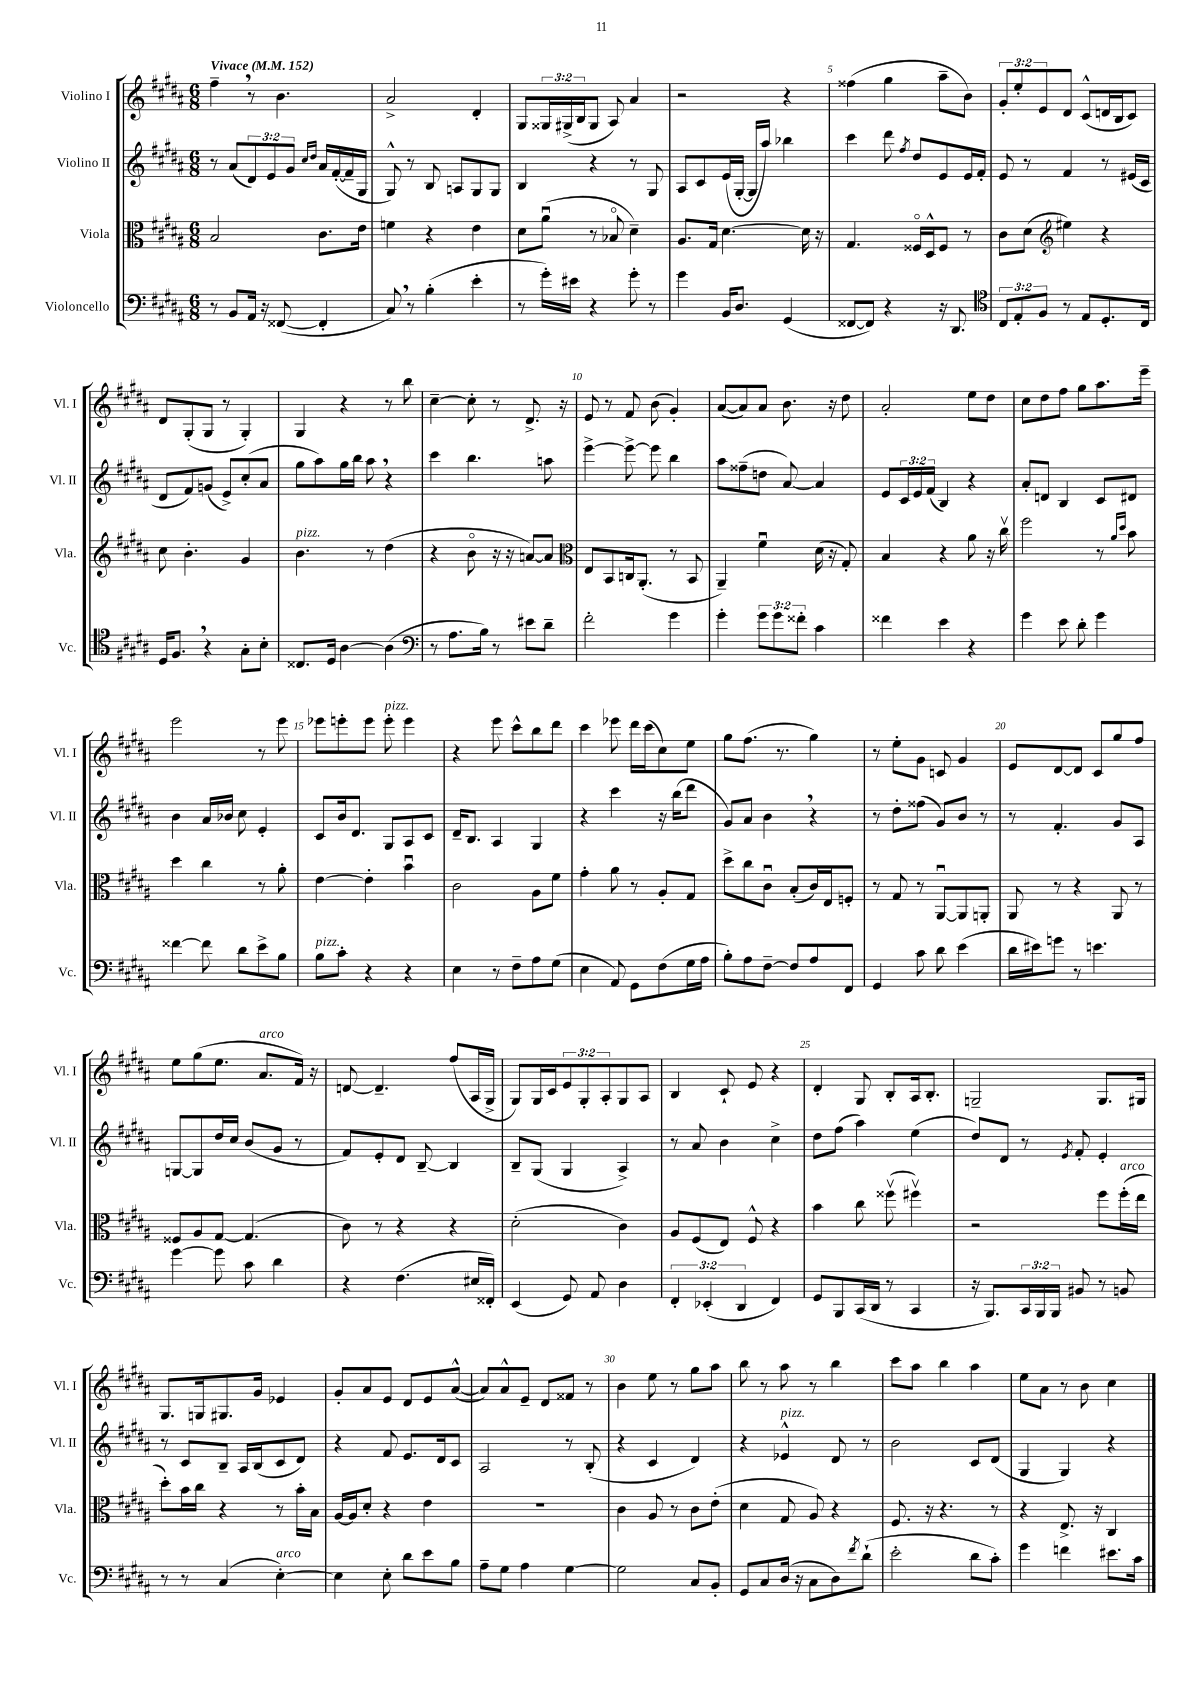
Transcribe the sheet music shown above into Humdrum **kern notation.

**kern	**kern	**kern	**kern
*staff4	*staff3	*staff2	*staff1
*clefF4	*clefC3	*clefG2	*clefG2
*k[f#c#g#d#a#]	*k[f#c#g#d#a#]	*k[f#c#g#d#a#]	*k[f#c#g#d#a#]
*M6/8	*M6/8	*M6/8	*M6/8
*MM152	*MM152	*MM152	*MM152
8r	2B	8r	4ff#~
8BB	.	(8a#	.
16AA#	.	12d#)	8r
16r	.	.	.
.	.	12e	.
([8FF##	.	.	4.b
.	.	12g#	.
.	.	16qqcc#	.
.	.	16qqdd#	.
4FF##']	8.c#	16a#	.
.	.	([16f#'	.
.	.	16f#~]	.
.	16e	16G#	.
=	=	=	=
8C#)	4f	8G#^^)	2a#^
8r	.	8r	.
(4B'	4r	8B	.
.	.	8A	.
4e'	4e	8G#	4d#'
.	.	8G#	.
=	=	=	=
8r	8d#	4B	8G#
16g#')	(8a#u	.	24G##
.	.	.	(24G#^
16e#	.	.	.
.	.	.	24B
4r	8r	4r	8G#
.	8B-o	.	8A#)
8g#'	4d#~)	8r	4a#
8r	.	8G#	.
=	=	=	=
4g#	8.A#	8A#	2r
.	.	8c#	.
.	16G#	.	.
16BB	[4.d#	(16e	.
8.D#	.	[16G#'	.
.	.	16G#]	.
.	.	16aa#)	.
(4GG#	.	4bb-	4r
.	16d#]	.	.
.	16r	.	.
=	=	=	=
[8FF##	4.G#	4ccc#	(4ff##
8FF##])	.	.	.
4r	.	8ddd#	4gg#
.	.	8qff#	.
.	16F##o	8dd#	.
.	16D#^^	.	.
16r	8F##	8e	8aa#~
8.DD#	.	.	.
.	8r	16e	8b)
.	.	16f#'	.
=	=	=	=
*clefC4	*	*	*
12C#	8c#	8e	12g#'
12E'	.	.	12ee'
.	(8d#	8r	.
12F#	.	.	12e
*	*clefG2	*	*
8r	4ee#)	4f#	8d#
8E	.	.	(8c#^^
8.D#'	4r	8r	16d
.	.	.	16B
.	.	(16e#	8c#)
16C#	.	16c#	.
=	=	=	=
16D#	8cc#	8d#	8d#
8.F#	.	.	.
.	4.b'	8f#)	(8G#'
4r	.	(8g	8G#
.	.	8e^)	8r
8G#'	4g#	(8cc#'	4G#')
8B'	.	8a#	.
=	=	=	=
8.C##	4.b	8gg#	4G#
.	.	8aa#)	.
16D#	.	.	.
[4A#	.	16gg#	4r
.	.	16bb	.
.	8r	8aa#	.
(4A#]	(4dd#	4r	8r
.	.	.	8bb
=	=	=	=
*clefF4	*	*	*
8r	4r	4ccc#	[4cc#~
8.A#	.	.	.
.	8bo	4.bb	8cc#']
16B)	.	.	.
8r	16r	.	8r
.	16r	.	.
8e#	[8a)	.	8.d#^
8d#~	8a]	8aa	.
.	.	.	16r
=	=	=	=
*	*clefC3	*	*
2f#'	8E	[4eee^	8e
.	8BB	.	8r
.	16C	8eee^_	8f#
.	(8.AA#'	.	.
.	.	8eee]	(8b
4g#	8r	4bb	4g#')
.	8BB	.	.
=	=	=	=
4g#'	4AA#~)	8aa#	([8a#
.	.	(8ff##~	8a#])
12g#	4f#u	8dd	8a#
12g#	.	.	.
.	.	[8a#)	8.b
12f##'	.	.	.
4c#	(16d#	4a#]	.
.	16r	.	16r
.	8G#')	.	8dd#
=	=	=	=
4f##	4B	8e	2a#'
.	.	24c#	.
.	.	24e	.
.	.	(24f#	.
4e	4r	4B)	.
4r	8a#	4r	8ee
.	16r	.	8dd#
.	16cc#v	.	.
=	=	=	=
4g#	2ff#	8a#'	8cc#
.	.	8d	8dd#
8e	.	4B	8ff#
8d#'	.	.	8gg#
4g#	8r	8c#	8.aa#
.	16qqa#	.	.
.	16qqdd#	.	.
.	8b	8d#	.
.	.	.	16eee~
=	=	=	=
[4f##	4dd#	4b	2eee
8f##]	4cc#	16a#	.
.	.	16b-	.
8d#	.	8cc#	.
8e^	8r	4e'	8r
8B	8a#'	.	8eee
=	=	=	=
8B	[4e	8c#	8eee-
8c#'	.	16b	8eee'
.	.	8.d#	.
4r	4e']	.	8eee
.	.	8G#	8eee'
4r	4bu	8A#	4eee
.	.	8c#	.
=	=	=	=
4E	2c#	16d#~	4r
.	.	8.B	.
8r	.	4A#	8eee
8F#~	.	.	8ccc#^^
8A#	8A#	4G#	8bb
(8G#	8f#	.	8ddd#
=	=	=	=
4E	4g#'	4r	4ccc#
8AA#)	8a#	4ccc#	8eee-
8GG#	8r	.	16ddd#
.	.	.	(16ccc#
(8F#	8A#'	16r	8cc#)
.	.	(16bb	.
16G#	8G#	8ddd#	8ee
16A#	.	.	.
=	=	=	=
8B')	8dd#^	8g#)	8gg#
8A#	8cc#	8a#	(8.ff#
[8F#~	8c#u	4b	.
.	.	.	8.r
8F#]	(8B'	.	.
8A#	16c#)	4r	4gg#)
.	16E	.	.
8FF#	8F'	.	.
=	=	=	=
4GG#	8r	8r	8r
.	8G#	8dd#'	8ee'
8c#	8r	(8ff##	8g#
8d#	[8AA#u	8g#)	8c
(4e	8AA#]	8b	4g#
.	8AA'	8r	.
=	=	=	=
16d#	8AA#	8r	8e
16e#)	.	.	.
8g	8r	4.f#'	[8d#
8r	4r	.	8d#]
4.e	.	.	8c#
.	8AA#	8g#	8gg#
.	8r	8A#	8ff#
=	=	=	=
[4g#	8F##	[8G	8ee
.	8A#	8G]	(8gg#
8g#]	[8G#	16dd#	8.ee
.	.	16cc#	.
8c#	(4.G#]	(8b	.
.	.	.	8.a#
4d#	.	8g#	.
.	.	8r	16f#)
.	.	.	16r
=	=	=	=
4r	8c#)	8f#)	[8d
.	8r	8e'	4.d~]
(4.F#	4r	8d#	.
.	.	[8B~	.
.	4r	4B]	(8ff#
16E#	.	.	16A#
16FF##')	.	.	16G#^
=	=	=	=
(4EE	(2d#'	8B~	8G#)
.	.	(8G#	16G#
.	.	.	16c#
8GG#)	.	4G#	12e
.	.	.	12G#'
8AA#	.	.	.
.	.	.	12A#'
4D#	4c#)	4A#^)	8G#
.	.	.	8A#
=	=	=	=
6FF#'	8A#	8r	4B
.	(8F#	8a#	.
(6EE-'	.	.	.
.	8E)	4b	8c#`
6DD#	.	.	.
.	8F#^^	.	8e
4FF#)	4r	4cc#^	4r
=	=	=	=
8GG#	4b	8dd#	4d#'
8BBB	.	(8ff#	.
(16CC#	8cc#	4aa#)	8G#
16DD#	.	.	.
8r	(8ff##v	.	8B'
4CC#	4ff#v)	(4ee	16A#
.	.	.	8.B'
=	=	=	=
16r	2r	8dd#)	2G~
8.BBB)	.	.	.
.	.	8d#	.
24CC#	.	8r	.
24BBB	.	.	.
24BBB	.	.	.
.	.	8qe	.
8BB#	.	8f#'	.
8r	8ff#	4e'	8.G
8BB	(16ff#'	.	.
.	16ee	.	16G#
=	=	=	=
8r	8dd#')	8r	8.G#
8r	16b	8c#	.
.	16cc#	.	16G
(4C#	4r	8B~	8.G#
.	.	16A#	.
.	.	(16B	16g#
[4E')	8r	8c#	4e-
.	16b'	8d#)	.
.	16B	.	.
=	=	=	=
4E]	[16A#	4r	8g#'
.	16A#]	.	.
.	8d#'	.	8a#
8E'	4r	8f#	8e
8d#	.	8.e	8d#
8e	4e	.	8e
.	.	16d#	.
8B	.	8c#	([8a#^^
=	=	=	=
8A#~	2.r	2A#	8a#])
8G#	.	.	8a#^^
4A#	.	.	8e~
.	.	.	8d#
[4G#	.	8r	8f##
.	.	(8B'	8r
=	=	=	=
2G#]	4c#	4r	4b
.	8A#	4c#	8ee
.	8r	.	8r
8C#	8c#	4d#)	8gg#
8BB'	(8e'	.	8aa#
=	=	=	=
8GG#	4d#	4r	8bb
8C#	.	.	8r
(16D#	8G#	4e-^^	8aa#
16r	.	.	.
8C#	8A#)	.	8r
8D#)	4r	8d#	4bb
8qf#	.	.	.
(8d#`	.	8r	.
=	=	=	=
2e'	8.F#	2b	8ccc#
.	.	.	8aa#
.	16r	.	.
.	4.r	.	4bb
8d#	.	8c#	4aa#
8c#')	8r	(8d#	.
=	=	=	=
4g#	4r	4G#	8ee
.	.	.	8a#
4f	8.E^	4G#)	8r
.	.	.	8b
.	16r	.	.
8.e#	4C#	4r	4cc#
16c#	.	.	.
==	==	==	==
*-	*-	*-	*-
